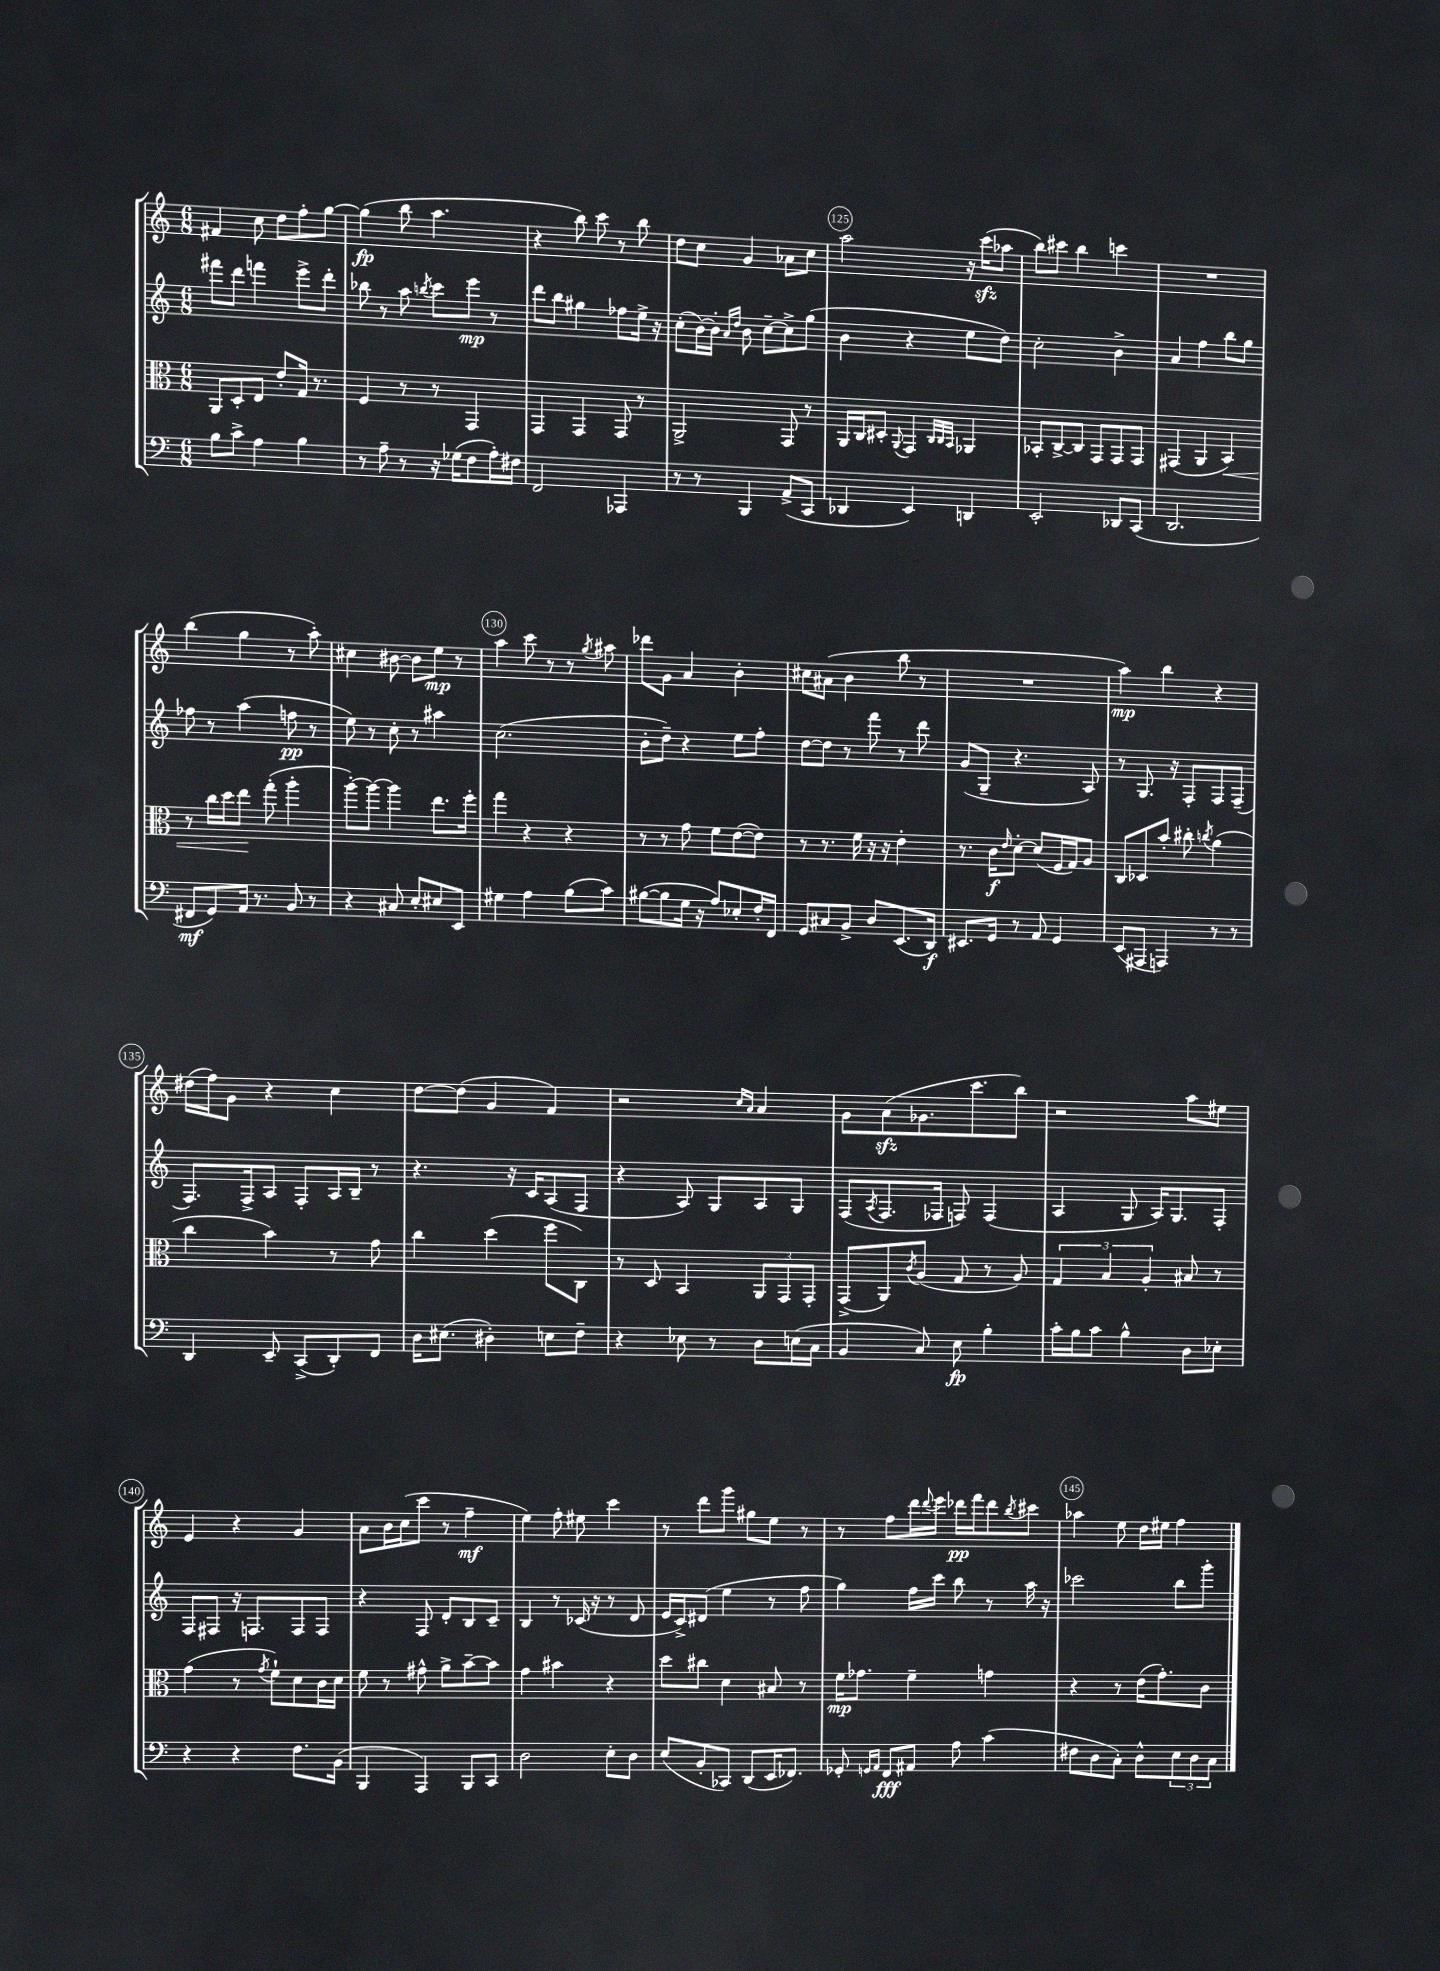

**kern	**kern	**kern	**kern
*staff4	*staff3	*staff2	*staff1
*clefF4	*clefC3	*clefG2	*clefG2
*k[]	*k[]	*k[]	*k[]
*M6/8	*M6/8	*M6/8	*M6/8
8B	8AA	8fff#	4f#
8c^	8D'	8ddd	.
4A	8E	4fff	8cc
.	8e'	.	8dd
4B	16G	8eee^	8ff'
.	8.r	.	.
.	.	8ddd'	[8gg
=	=	=	=
8r	4F	8bb-	(4gg]
8A~	.	8r	.
8r	8r	8aa	8bb
.	.	8qbb	.
16r	8r	8ccc	4.aa
(16G-	.	.	.
8F	4GG	8eee	.
16A')	.	8r	.
16F#	.	.	.
=	=	=	=
2FF	4GG	8ddd	4r
.	.	8bb	.
.	4GG	4gg#	8bb)
.	.	.	8ccc
4AAA-	8GG	8ff-	8r
.	8r	16ee^	8bb
.	.	16r	.
=	=	=	=
8r	2AA^	(8cc'	8dd
8r	.	[16b)	8cc
.	.	16b']	.
.	.	16qqa	.
.	.	16qqdd	.
4BBB	.	8b	4g
.	.	[8cc~	.
(8AA^	8GG	8cc^]	8a-
8CC	8r	(8gg	8cc
=	=	=	=
4DD-	16AA	4b	2aa
.	16C	.	.
.	8D#'	.	.
.	8qqAA	.	.
4EE)	4GG	4r	.
.	32qqC	.	.
.	32qqC	.	.
.	32qqBB	.	.
4DD	4AA-	8ee	16r
.	.	.	(16ccc
.	.	8dd)	8aa-
=	=	=	=
2EE'	8BB-'	2cc'	8bb)
.	[8C^	.	8ccc#
.	8C]	.	4bb
.	8GG	.	.
8DD-	8GG	4b^	4ccc
(8CC	8GG	.	.
=	=	=	=
2.DD	(4GG#	4a	2.r
.	4AA	4ff	.
.	4BB)	8bb	.
.	.	8gg	.
=	=	=	=
8FF#	8r	8ff-	(4bb
8GG)	16cc	8r	.
.	16dd	.	.
16AA	8ee	(4aa	4gg
8.r	.	.	.
.	(8gg'	.	.
8BB	4aa'	8ff	8r
8r	.	8r	8aa')
=	=	=	=
4r	[8aa')	8ee)	4cc#
.	8aa_	8r	.
8C#	4aa]	8cc'	[8b#
8E'	.	8r	8b#]
8E#	8.ee	4aa#	8ee
8EE	.	.	8r
.	16ff'	.	.
=	=	=	=
4G#	4gg	(2.cc	4aa
4A	4r	.	8ccc
.	.	.	8r
(8B	4r	.	8r
.	.	.	8qgg
8c)	.	.	8aa#
=	=	=	=
([8B#	8r	8b'	8ddd-
8B#]	8r	8dd~)	8g
16G	8g	4r	4a
16r	.	.	.
8A)	8f	.	.
8E-'	([8e	8ee	4b'
16F'	8e])	8ff'	.
16FF	.	.	.
=	=	=	=
8GG	8r	[8dd	8cc#
8C#	8.r	8dd]	(8a#
8BB^	.	8r	4b
.	16f	.	.
8D	16r	8fff	.
.	16r	.	.
(8.EE	4e'	8r	8bb
.	.	8ddd	8r
16DD)	.	.	.
=	=	=	=
8.EE#	8.r	(8g	2.r
.	.	8G~	.
16GG	16c	.	.
.	16qqe	.	.
8r	[8d'	4.r	.
8AA	(8d]	.	.
4GG	16F	.	.
.	16G)	.	.
.	8A	8A)	.
=	=	=	=
(8EE	8C	8r	4aa)
8AAA#	8D-	8.G	.
4AAA)	8b'	.	4bb
.	.	16r	.
.	8cc#'	8F'	.
.	8qcc	.	.
8r	(4a	8F	4r
8r	.	(8F~	.
=	=	=	=
4DD	4cc	8.F)	(16dd#
.	.	.	16ff)
.	.	.	8g
.	.	16F^	.
8EE~	4b)	8A	4r
(8CC^	.	8F'	.
8DD')	8r	16A	4cc
.	.	16B~	.
8FF	8g	8r	.
=	=	=	=
16D	4cc	4.r	[8dd
(8.E#	.	.	.
.	.	.	(8dd]
4D#')	(4dd	.	4g
.	.	16r	.
.	.	16c	.
8E	8ff	(8A	4f)
8F~	8C)	8F	.
=	=	=	=
4r	8r	4r	2r
.	8D	.	.
8E-	4BB	8A)	.
8r	.	8G	.
.	.	.	16qqcc
.	.	.	16qqa
8D	12AA	8A	4a
.	12GG	.	.
(16E	.	8G	.
.	12GG'	.	.
16C	.	.	.
=	=	=	=
4BB	(8GG^	(8F	8g
.	.	8qA	.
.	8AA)	8.F	(8a
.	8qc	.	.
8C)	(8A	.	8.g-
.	.	16F-	.
8E	8G	8F)	.
.	.	.	8.ccc
4B'	8r	(4F	.
.	8A)	.	8bb)
=	=	=	=
16c'	6G	4A	2r
16B	.	.	.
8c	.	.	.
.	6B	.	.
4B^^	.	8G	.
.	6A'	.	.
.	.	16A)	.
.	.	8.G	.
8D	8B#	.	8aa
8E-'	8r	8F'	8ee#
=	=	=	=
4r	(4g	8F	4e
.	.	8F#	.
4r	8r	16r	4r
.	.	8.F	.
.	8qg	.	.
.	8f`)	.	.
8.F	8d	8F	4g
.	16c	8F	.
(16BB	16d	.	.
=	=	=	=
4BBB	8f	4r	8a
.	8r	.	16b
.	.	.	(16cc
4AAA)	8g#^^	8F	8ccc
.	8a^	8d'	8r
8BBB	[8b~	8B	4ff~
8CC	8b]	8c~	.
=	=	=	=
2D	4g	4B	4ee)
.	4b#	8r	8ff'
.	.	(16c-	8ee#
.	.	16r	.
8E'	4r	8r	4ccc
8D	.	8d	.
=	=	=	=
(8E	8dd	16e	8r
.	.	16c^)	.
8BB'	8cc#	(8d#	8ddd
8CC-)	4d	4ee	8ggg
(8DD	.	.	8gg#
16EE	8B#	8r	8ee
8.FF-)	.	.	.
.	8r	8ff	8r
=	=	=	=
8GG-'	16f	4gg)	8r
.	8.g-	.	.
16qqGG	.	.	.
16qqAA	.	.	.
8FF	.	.	8ff
8AA#	4f~	16ff	16ddd
.	.	.	8qqddd
.	.	16ccc	16eee
8A	.	8bb	16ddd-
.	.	.	16fff
(4c	4g	8r	8ddd-
.	.	.	8qbb
.	.	16aa	8ccc#
.	.	16r	.
=	=	=	=
8F#	4r	2ccc-	4aa-
8D	.	.	.
8C')	8r	.	8ee
8D^^	(16e	.	16dd
.	8.g')	.	16ee#
12E	.	8bb	4ff
12D	.	.	.
.	8c	8ggg'	.
12C	.	.	.
==	==	==	==
*-	*-	*-	*-
